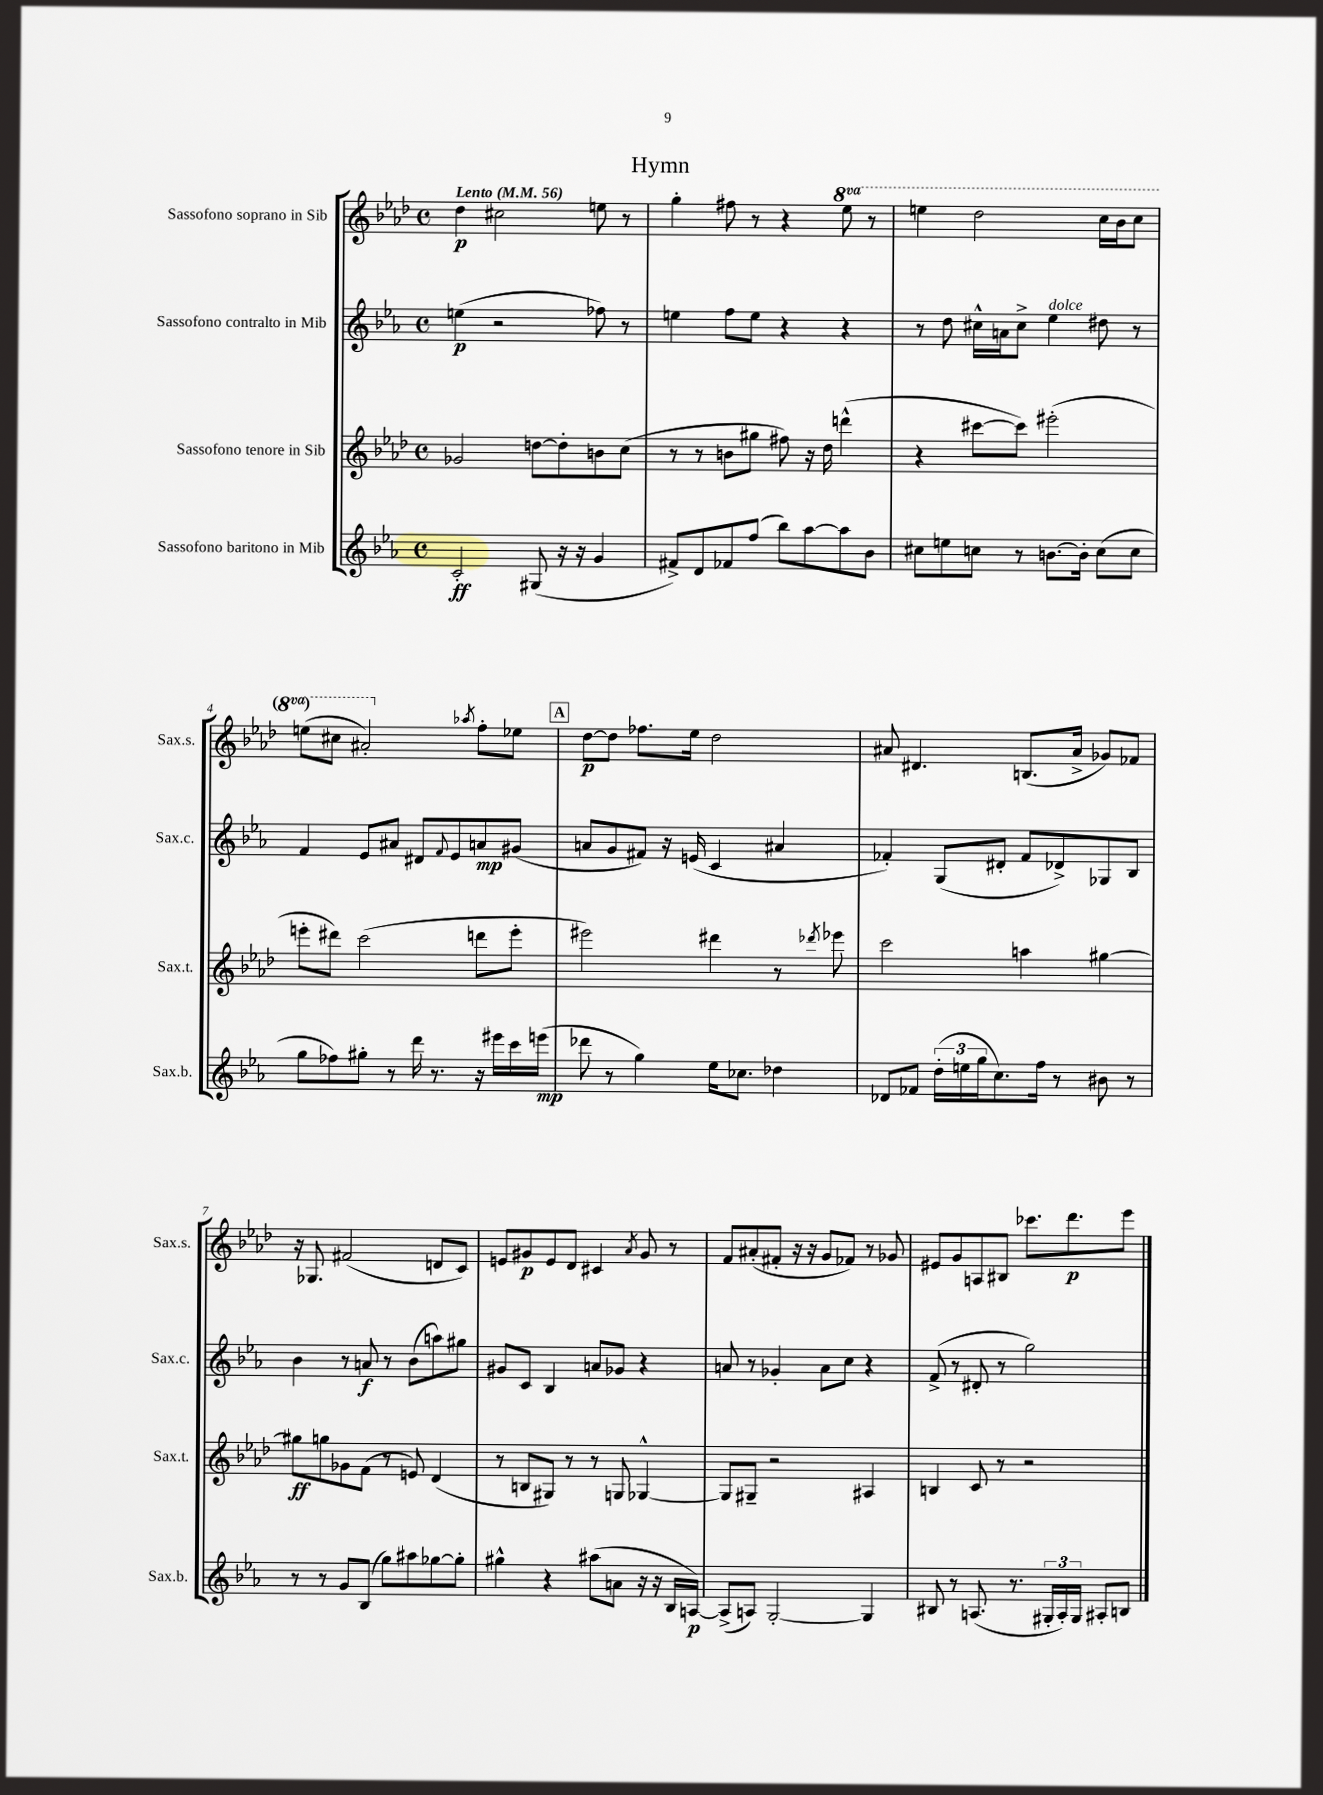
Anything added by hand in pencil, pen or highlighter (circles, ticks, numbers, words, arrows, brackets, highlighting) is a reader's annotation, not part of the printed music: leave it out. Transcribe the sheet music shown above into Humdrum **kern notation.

**kern	**dynam	**kern	**dynam	**kern	**dynam	**kern	**dynam
*part4	*part4	*part3	*part3	*part2	*part2	*part1	*part1
*staff4	*staff4	*staff3	*staff3	*staff2	*staff2	*staff1	*staff1
*I"Sassofono baritono in Mib	*	*I"Sassofono tenore in Sib	*	*I"Sassofono contralto in Mib	*	*I"Sassofono soprano in Sib	*
*I'Sax.b.	*	*I'Sax.t.	*	*I'Sax.c.	*	*I'Sax.s.	*
*clefG2	*	*clefG2	*	*clefG2	*	*clefG2	*
*k[b-e-a-]	*	*k[b-e-a-d-]	*	*k[b-e-a-]	*	*k[b-e-a-d-]	*
*M4/4	*	*M4/4	*	*M4/4	*	*M4/4	*
*met(c)	*	*met(c)	*	*met(c)	*	*met(c)	*
*MM56	*	*MM56	*	*MM56	*	*MM56	*
=1	=1	=1	=1	=1	=1	=1	=1
!	!	!	!	!	!	!LO:TX:a:B:t=Lento	!
2c'/	ff	2g-X/	.	(4een\	p	4dd-\	p
.	.	.	.	2r	.	2cc#X\	.
(8G#X/	.	[8ddn\L	.	.	.	.	.
16r	.	8dd'\]	.	.	.	.	.
16r	.	.	.	.	.	.	.
4g/	.	8bn\	.	8ff-X\)	.	8een\	.
.	.	(8cc\J	.	8r	.	8r	.
=2	=2	=2	=2	=2	=2	=2	=2
8f#X^/L)	.	8r	.	4een\	.	4gg'\	.
8d/	.	8r	.	.	.	.	.
8f-X/	.	8bn\L	.	8ff\L	.	8ff#X\	.
(8ff/J	.	8gg#X\J	.	8ee\J	.	8r	.
8bb-\L)	.	8ff#X\)	.	4r	.	4r	.
[8aa-\	.	16r	.	.	.	.	.
.	.	16dd-\	.	.	.	.	.
*	*	*	*	*	*	*8va	*
8aa-\]	.	(4dddn^^\	.	4r	.	8eee-\	.
8b-\J	.	.	.	.	.	8r	.
=3	=3	=3	=3	=3	=3	=3	=3
8cc#X\L	.	4r	.	8r	.	4eeen\	.
8een\	.	.	.	8dd\	.	.	.
8ccn\J	.	[8ccc#X\L	.	16cc#X^^\LL	.	2ddd-\	.
.	.	.	.	16an\J	.	.	.
8r	.	8ccc#\J])	.	8cc#^\J	.	.	.
!	!	!	!	!LO:TX:a:i:t=dolce	!	!	!
[8.bn\L	.	(2eee#X'\	.	4ee-\	.	.	.
16b'\Jk]	.	.	.	.	.	.	.
(8cc\L	.	.	.	8dd#X\	.	16ccc\LL	.
.	.	.	.	.	.	16bb-\J	.
8cc\J	.	.	.	8r	.	8ccc\J	.
!!LO:LB:g=z
=4	=4	=4	=4	=4	=4	=4	=4
8gg\L	.	8eeen'\L	.	4f/	.	(8eeen\L	.
8ff-X\)	.	8ddd#X\J)	.	.	.	8ccc#X\J	.
8gg#X'\J	.	(2ccc\	.	8e-/L	.	2aa#X'/)	.
8r	.	.	.	8a#X/J	.	.	.
16ddd\	.	.	.	8d#X/L	.	.	.
8.r	.	.	.	.	.	.	.
.	.	.	.	8qqf/	.	.	.
.	.	.	.	8e-/	.	.	.
*	*	*	*	*	*	*X8va	*
.	.	.	.	.	.	8qaa-X/	.
16r	.	8dddn\L	.	8an/	mp	8ff'\L	.
16eee#X\LL	.	.	.	.	.	.	.
16ccc\	.	8eee'\J	.	(8g#X/J	.	8ee-X\J	.
(16eeen\JJ	mp	.	.	.	.	.	.
!!LO:REH:place=s1:t=A
=5	=5	=5	=5	=5	=5	=5	=5
8ddd-X\	.	2eee#X\)	.	8an/L	.	[8dd-\L	p
8r	.	.	.	8g/	.	8dd-\J]	.
4gg\)	.	.	.	8f#X/J)	.	8.ff-X\L	.
.	.	.	.	16r	.	.	.
.	.	.	.	(16en/	.	16ee-\Jk	.
16ee-\KL	.	4ddd#X\	.	4c/	.	2dd-\	.
8.cc-X\J	.	.	.	.	.	.	.
4dd-X\	.	8r	.	4a#X/	.	.	.
.	.	8qddd-X/	.	.	.	.	.
.	.	8eee-X\	.	.	.	.	.
=6	=6	=6	=6	=6	=6	=6	=6
8d-X/L	.	2ccc\	.	4f-X'/)	.	8a#X/	.
8f-X/J	.	.	.	.	.	4.d#X/	.
(24dd'\LL	.	.	.	(8G/L	.	.	.
24een\	.	.	.	.	.	.	.
24gg\J	.	.	.	.	.	.	.
8.cc\)	.	.	.	8d#X'/J	.	.	.
.	.	4aan\	.	8f-/L	.	(8.Bn/L	.
16ff\Jk	.	.	.	.	.	.	.
8r	.	.	.	8d-X^/)	.	.	.
.	.	.	.	.	.	16a#^/Jk	.
8b#X\	.	[4gg#X\	.	8G-X/	.	8g-X/L)	.
8r	.	.	.	8B-/J	.	8f-X/J	.
!!LO:LB:g=z
=7	=7	=7	=7	=7	=7	=7	=7
8r	.	8gg#X\L]	ff	4b-\	.	16r	.
.	.	.	.	.	.	8.G-X/	.
8r	.	8ggn\	.	.	.	.	.
8g/L	.	8g-X\	.	8r	.	(2f#X/	.
(8B-/J	.	(8f\J	.	8an/	f	.	.
8gg\L)	.	8r	.	8r	.	.	.
8aa#X\	.	8en/)	.	(8b-\L	.	.	.
[8gg-X\	.	(4d-/	.	8aan\)	.	8dn/L	.
8gg-'\J]	.	.	.	8gg#X\J	.	8c/J)	.
=8	=8	=8	=8	=8	=8	=8	=8
4gg#X^^\	.	8r	.	8g#X/L	.	8en/L	.
.	.	8Bn/L	.	8c/J	.	8g#X/	p
4r	.	8G#X/J)	.	4B-/	.	8e/	.
.	.	8r	.	.	.	8d-/J	.
(8aa#X\L	.	8r	.	8an/L	.	4c#X/	.
8an\J	.	8Gn/	.	8g-X/J	.	.	.
.	.	.	.	.	.	8qa-/	.
16r	.	[4G-X^^/	.	4r	.	8g#/	.
16r	.	.	.	.	.	.	.
16B-/LL	.	.	.	.	.	8r	.
[16An/JJ)	p	.	.	.	.	.	.
=9	=9	=9	=9	=9	=9	=9	=9
(8A^/L]	.	8G-/L]	.	8an/	.	8f/L	.
8An/J)	.	8G#X~/J	.	8r	.	(8a#X'/	.
[2G'/	.	2r	.	4g-X'/	.	8f#X'/J	.
.	.	.	.	.	.	16r	.
.	.	.	.	.	.	16r	.
.	.	.	.	8a\L	.	8g/L	.
.	.	.	.	8cc\J	.	8f-X/J)	.
4G/]	.	4A#X/	.	4r	.	8r	.
.	.	.	.	.	.	8g-X/	.
=10	=10	=10	=10	=10	=10	=10	=10
8B#X/	.	4Bn/	.	(8f^/	.	8e#X/L	.
8r	.	.	.	8r	.	8g/	.
(8.An/	.	8c/	.	8d#X'/	.	8An/	.
.	.	8r	.	8r	.	8B#X/J	.
8.r	.	.	.	.	.	.	.
.	.	2r	.	2gg\)	.	8.ccc-X\L	.
24G#X'/LL	.	.	.	.	.	.	.
24A'/)	.	.	.	.	.	.	.
.	.	.	.	.	.	8.ddd-\	p
24G#/JJ	.	.	.	.	.	.	.
8A#X'/L	.	.	.	.	.	.	.
8Bn/J	.	.	.	.	.	8eee-\J	.
==	==	==	==	==	==	==	==
*-	*-	*-	*-	*-	*-	*-	*-
